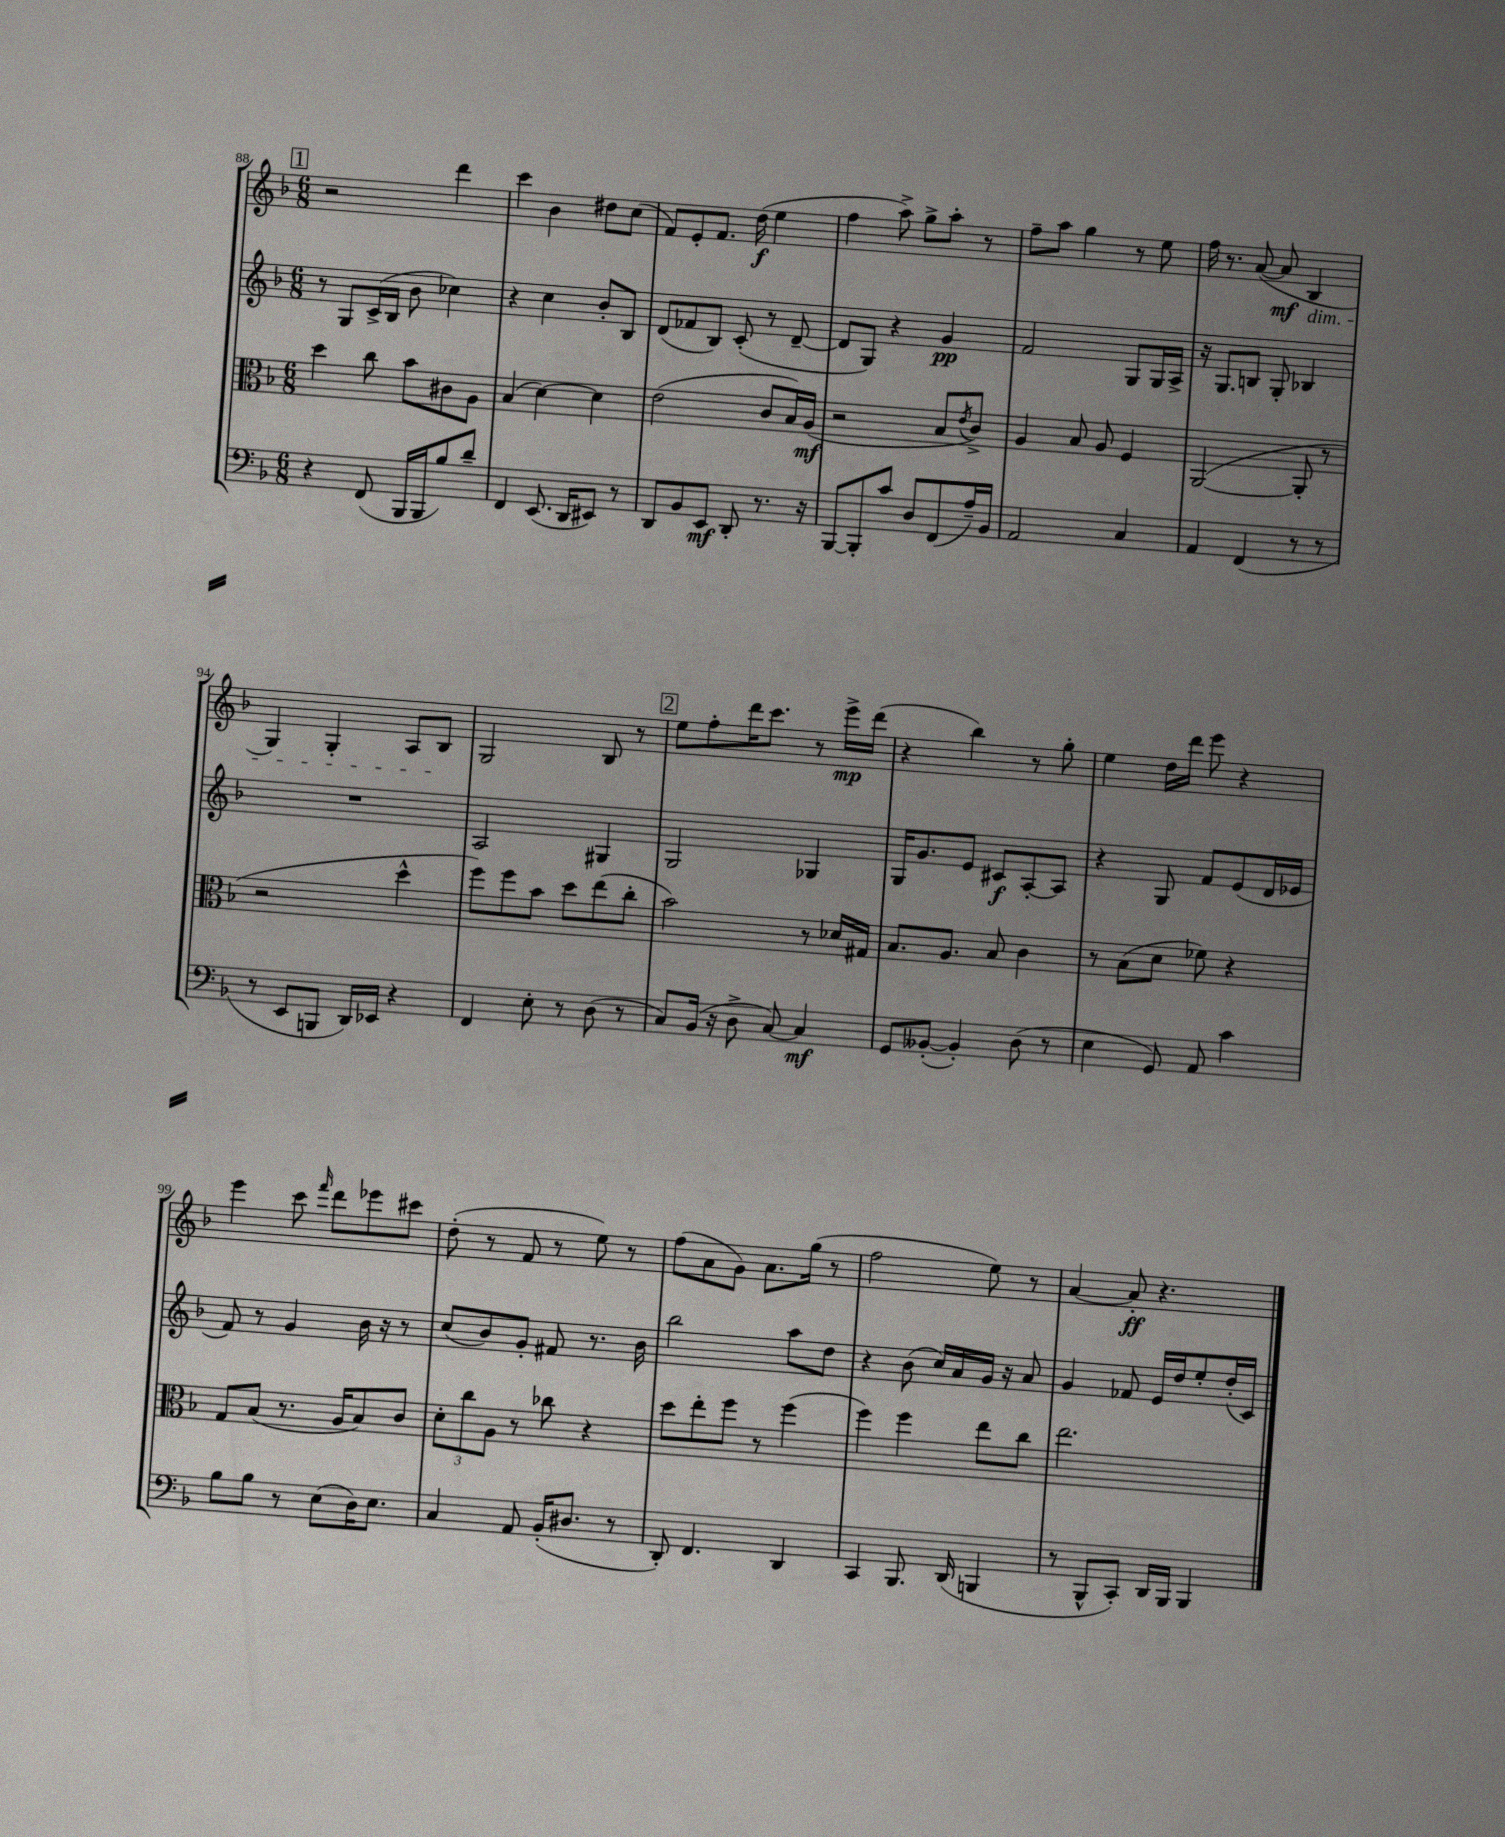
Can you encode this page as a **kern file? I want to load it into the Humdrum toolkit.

**kern	**kern	**kern	**kern
*staff4	*staff3	*staff2	*staff1
*clefF4	*clefC3	*clefG2	*clefG2
*k[b-]	*k[b-]	*k[b-]	*k[b-]
*M6/8	*M6/8	*M6/8	*M6/8
4r	4dd\	8r	2r
.	.	8G/L	.
(8FF/	8cc\	(16c^/L	.
.	.	16B-/JJ	.
16BBB-/LL	8b-\L	8b-\	.
16BBB-/J	.	.	.
8B-/)	8c#\	4cc-\)	4ddd\
8d~/J	8A\J	.	.
=	=	=	=
4FF/	(4B-/	4r	4ccc\
(8.EE/	[4d\)	4cc\	4b-\
16DD/LK	.	.	.
8EE#/J)	4d\]	8b-'/L	8dd#\L
8r	.	8B-/J	(8cc\J
=	=	=	=
8DD/L	(2e\	(8d/L	8f/L)
8BB-/	.	8f-/	8e'/
8EE/J	.	8B-/J)	8.f/J
8DD'/	.	(8c'/	.
.	.	.	(16dd\
8.r	8c/L	8r	4ee\
.	16B-/L)	[8d~/	.
16r	(16A/JJ	.	.
=	=	=	=
[8BBB-/L	2r	8d/]L	4ff\
8BBB-'/]	.	8G/J)	.
8c/J	.	4r	8aa^\)
8D/L	.	.	8gg^\L
(8FF/	8B-/L	4g/	8aa'\J
.	8qe/	.	.
16A~/L)	8c^/J)	.	8r
16BB-/JJ	.	.	.
=	=	=	=
2AA/	4A/	2f/	8ff~\L
.	.	.	8aa\J
.	8B-/	.	4gg\
.	8A/	.	.
4C/	4F/	8G/L	8r
.	.	16G/L	8ee\
.	.	16A^/JJ	.
=	=	=	=
4AA/	([2AA/	16r	16ff\
.	.	8.G/L	8.r
(4FF/	.	8B/J	([8a/
.	.	8G'/	8a/]
8r	8AA'/]	4B-/	4B-/
8r	8r	.	.
=	=	=	=
8r	2r	2.r	4G/)
8EE/L	.	.	.
8BBB/J	.	.	4G'/
16DD/LL)	.	.	.
16EE-/JJ	.	.	.
4r	4dd^^\	.	8A/L
.	.	.	8B-/J
=	=	=	=
4FF/	8ff\L)	2A/	2G/
.	8ff\	.	.
8E'\	8b-\J	.	.
8r	8dd\L	.	.
(8D\	(8ee\	4G#/	8B-/
8r	8cc'\J	.	8r
=	=	=	=
8C/L)	2b-\)	2G/	8ee\L
(16BB-/Jk	.	.	8ff'\
16r	.	.	.
8D^\	.	.	16ddd\K
.	.	.	8.ccc\J
[8C/)	.	.	.
4C/]	8r	4G-/	8r
.	16d-/LL	.	16eee^\LL
.	16G#/JJ	.	(16ddd\JJ
=	=	=	=
8GG/L	8.B-/L	16G/LK	4r
.	.	8.g/	.
([8BB--'/J	.	.	.
.	8.A/J	.	.
4BB--'/])	.	8e/J	4bb-\)
.	8B-/	8c#/L	.
(8D\	4c\	[8A'/	8r
8r	.	8A/]J	8gg'\
=	=	=	=
4E\	8r	4r	4ee\
.	(8B-\L	.	.
8GG/)	8d\J	8G/	16dd\LL
.	.	.	16ddd\JJ
8AA/	8f-\)	8f/L	8eee\
4c\	4r	(8e/	4r
.	.	16d/L	.
.	.	16e-/JJ	.
=	=	=	=
8B-\L	8G/L	8f/)	4eee\
8B-\J	(8B-/J	8r	.
8r	8.r	4g/	8ccc\
.	.	.	16qqfff/
(8E\L	.	.	8ddd\L
.	16A/LK	.	.
16D\K)	8B-/)	16b-\	8eee-\
8.E\J	.	16r	.
.	8c/J	8r	8ccc#\J
=	=	=	=
4C/	12d'\L	(8cc/L	(8dd'\
.	12cc\	.	.
.	.	8b-/)	8r
.	12A\J	.	.
8AA/	8r	8g'/J	8f/
(16BB-'/LK	8cc-\	8f#/	8r
8.D#/J	.	.	.
.	4r	8.r	8ee\)
8r	.	.	8r
.	.	16b-\	.
=	=	=	=
8DD'/)	8dd\L	2bb-\	(8ff\L
4.FF/	8ee'\	.	8a\
.	8ff\J	.	8g\J)
.	8r	.	8.a\L
4DD/	(4ff\	8aa\L	.
.	.	.	(16gg\Jk
.	.	8dd\J	8r
=	=	=	=
4CC/	4ff\)	4r	2ff\
8.BBB-/	4ff\	(8b-\	.
.	.	16cc/LL)	.
(16DD/	.	16a/	.
4BBB/	8ee\L	16g/JJ	8ee\)
.	.	16r	.
.	8cc\J	8a/	8r
=	=	=	=
8r	2.ee\	4g/	[4a/
8BBB-^^/L	.	.	.
8CC'/J)	.	8f-/	8a'/]
16DD/LL	.	16e/LL	4.r
16BBB-/JJ	.	16dd/J	.
4BBB-/	.	8ee'/	.
.	.	(16dd'/L	.
.	.	16c/JJ)	.
==	==	==	==
*-	*-	*-	*-
